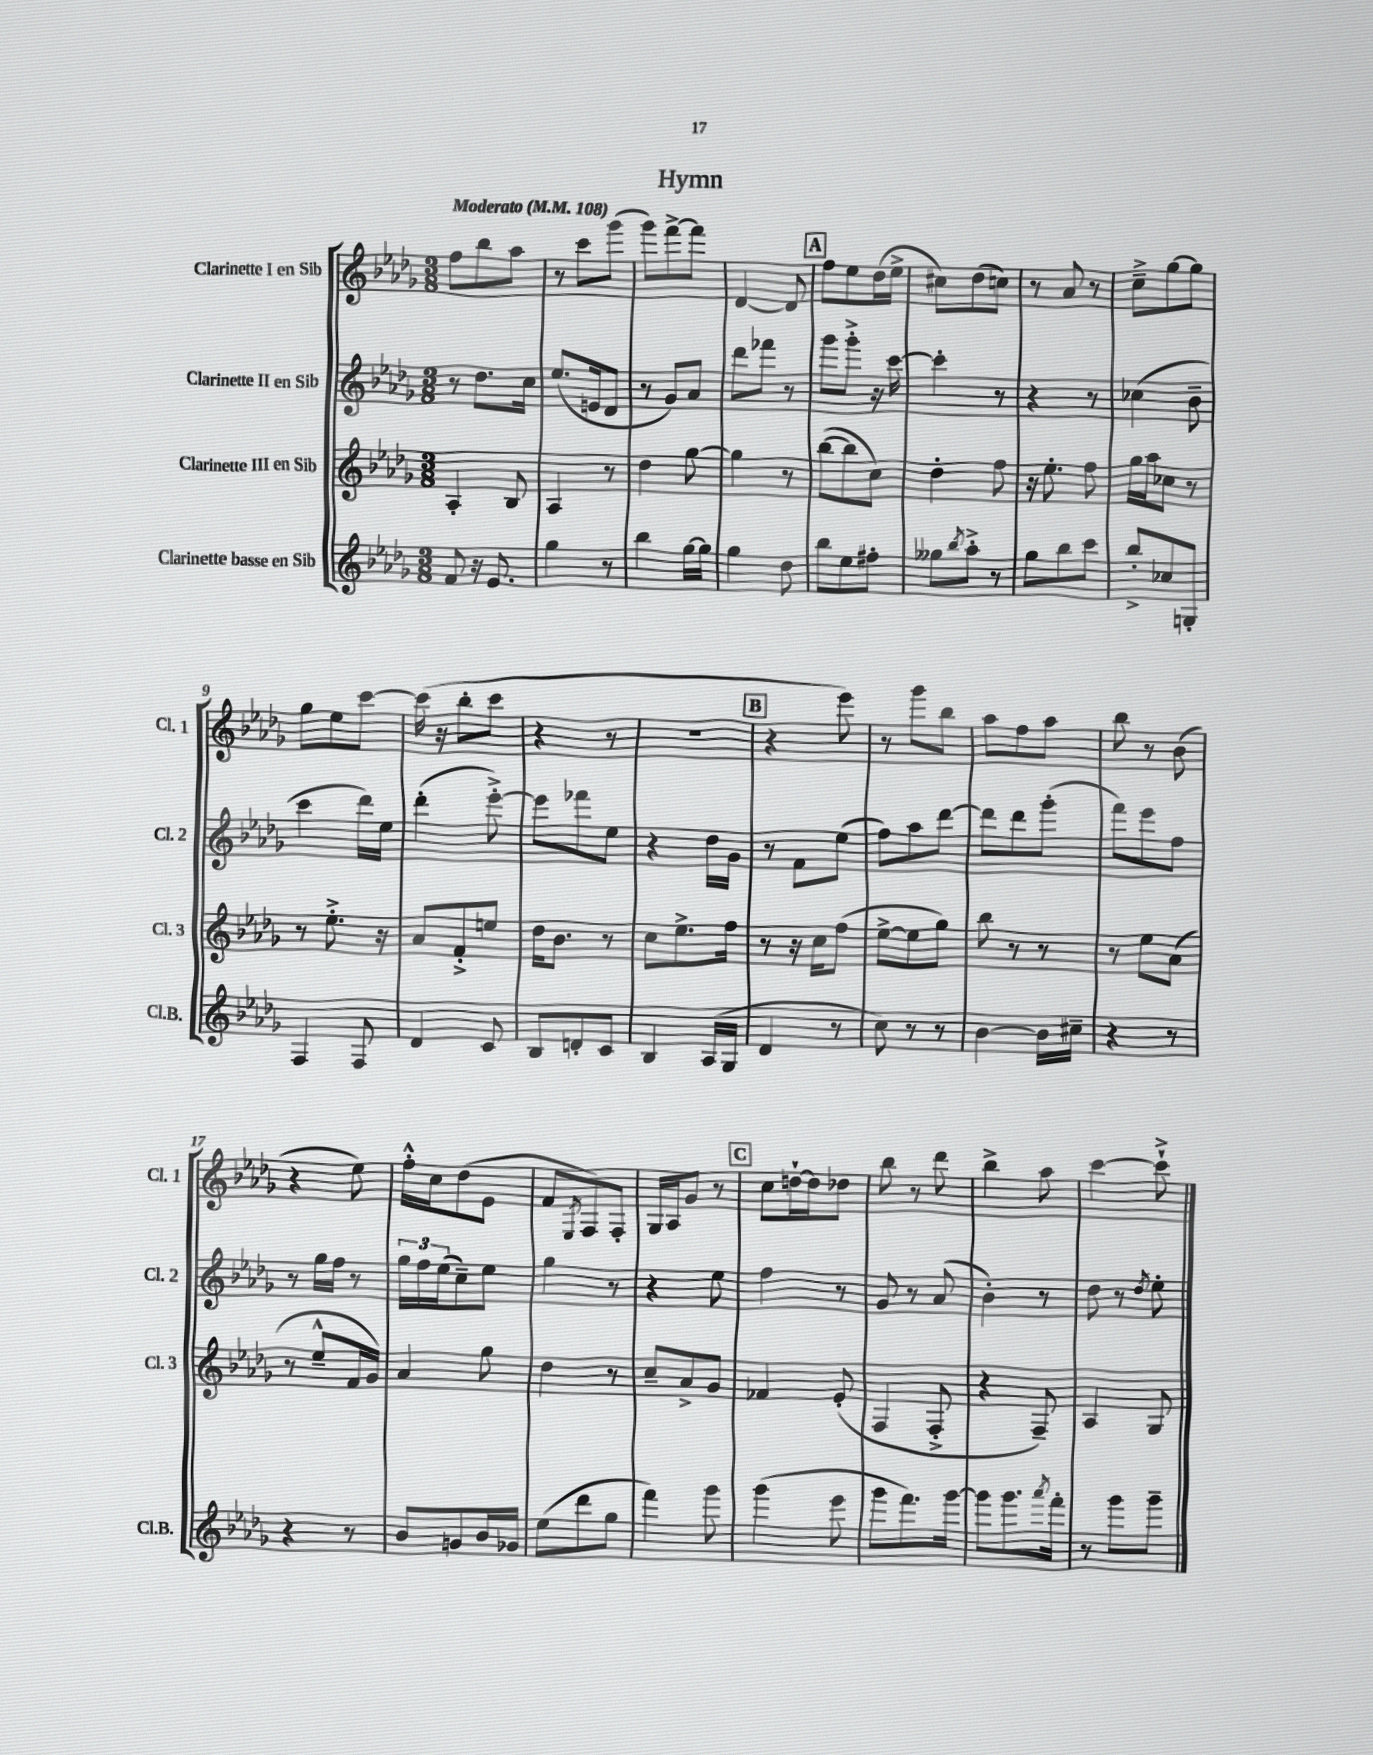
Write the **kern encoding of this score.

**kern	**kern	**kern	**kern
*staff4	*staff3	*staff2	*staff1
*clefG2	*clefG2	*clefG2	*clefG2
*k[b-e-a-d-g-]	*k[b-e-a-d-g-]	*k[b-e-a-d-g-]	*k[b-e-a-d-g-]
*M3/8	*M3/8	*M3/8	*M3/8
*MM108	*MM108	*MM108	*MM108
8f/	4A-'/	8r	8ff\L
16r	.	8.dd-\L	8bb-\
8.e-/	.	.	.
.	8B-/	.	8aa-\J
.	.	16cc\Jk	.
=	=	=	=
4gg-\	4A-/	(8.ee-/L	8r
.	.	.	8ccc\L
.	.	16e/k	.
8r	8r	8d-/J	(8ggg-\J
=	=	=	=
4bb-\	4dd-\	8r	8ggg-\L)
.	.	8g-/L)	[8fff^\
[16gg-\LL	[8gg-\	8a-/J	8fff\]J
16gg-\]JJ	.	.	.
=	=	=	=
4gg-\	4gg-\]	8ddd-\L	[4d-/
.	.	8fff-\J	.
8dd-\	8r	8r	8d-/]
=	=	=	=
8bb-\L	([8bb-\L	8ggg-\L	8ff\L
8ee-\	8bb-\]	8ggg-'^\J	8ee-\
8ff#'\J	8cc\J)	16r	(16dd-\L
.	.	[16ccc\	16ee-^\JJ
=	=	=	=
8gg--\L	4dd-'\	4ccc'\]	8cc#\L)
8qbb-/	.	.	.
8aa-'^\J	.	.	(8dd-\
8r	8ff\	8r	8cc\J)
=	=	=	=
8gg-\L	16r	4r	8r
.	8.ee-'\	.	.
8bb-\	.	.	8a-/
8ccc\J	8ff\	8r	8r
=	=	=	=
8bb-'^/L	16gg-\LL	(4cc-\	8cc~^\L
.	16aa-\J	.	.
8cc-/	8cc-\J	.	[8gg-\
8G'/J	8r	8b-~\	8gg-\]J
=	=	=	=
4F/	8r	4ccc\	8gg-\L
.	8.ee-'^\	.	8ee-\
8F/	.	16ddd-\LL)	[8ccc\J
.	16r	16ee-\JJ	.
=	=	=	=
4d-/	8a-/L	(4ddd-'\	(16ccc\]
.	.	.	16r
.	8f'^/	.	8bb-'\L
8c/	8ee/J	[8eee-'^\)	8ccc\J
=	=	=	=
8B-/L	16dd-\LK	8eee-\]L	4r
.	8.b-\J	.	.
8d'/	.	8fff-\	.
8c/J	8r	8ee-\J	8r
=	=	=	=
4B-/	8cc\L	4r	4.r
.	8.ee-^\	.	.
(16A-/LL	.	16dd-\LL	.
16G-/JJ	16ff\Jk	16g-\JJ	.
=	=	=	=
4d-/	8r	8r	4r
.	16r	8f\L	.
.	16cc\LK	.	.
8r	(8ff\J	(8ee-\J	8eee-\)
=	=	=	=
8cc\)	[8ee-^\L	8ff\L)	8r
8r	8ee-\]	8aa-\	8ggg-\L
8r	8gg-\J)	[8ddd-\J	8bb-\J
=	=	=	=
[4b-\	8bb-\	8ddd-\]L	8aa-\L
.	8r	8ddd-\	8ff\
16b-\]LL	8r	(8ggg-'\J	8aa-\J
16cc#~\JJ	.	.	.
=	=	=	=
4r	8r	8fff\L)	8bb-\
.	8ee-\L	8eee-\	8r
8r	(8a-\J	8ff\J	(8b-\
=	=	=	=
4r	8r	8r	4r
.	8ee-~^^/L	16gg-\LL	.
.	.	16ff\JJ	.
8r	16f/L	8r	8ee-\)
.	16g-/JJ)	.	.
=	=	=	=
8b-/L	4a-/	24gg-\LL	16ff'^^\LL
.	.	24ff\	.
.	.	.	16cc\J
.	.	(24ee-\J	.
8g/	.	8cc~\)	(8dd-\
16b-/L	8gg-\	8ee-\J	8e-\J
16g-/JJ	.	.	.
=	=	=	=
(8ee-\L	4dd-\	4gg-\	8f/L
.	.	.	8qE-/
8ddd-\	.	.	8F/)
8gg-\J	8r	8r	8F'/J
=	=	=	=
4fff\)	8cc~/L	4r	16G-/LL
.	.	.	16A-/J
.	8a-^/	.	8g-/J
8ggg-\	8g-/J	8ee-\	8r
=	=	=	=
(4ggg-\	4f-/	4ff\	8cc\L
.	.	.	[16dd`\L
.	.	.	16dd\]J
8eee-\	(8e-'/	8r	8dd-\J
=	=	=	=
8ggg-\L	4F/	8g-/	8bb-\
8.fff\)	.	8r	8r
.	8F'^/	(8a-/	8ddd-\
[16ggg-\Jk	.	.	.
=	=	=	=
8ggg-\]L	4r	4b-'\)	4bb-^\
8.ggg-\	.	.	.
.	8F~/)	8r	8aa-\
8qaaa-/	.	.	.
16fff'\Jk	.	.	.
=	=	=	=
8r	4A-/	8dd-\	[4ccc\
8ggg-\L	.	8r	.
.	.	8qdd-/	.
8ggg-~\J	8G-/	8ee-'\	8ccc`^\]
==	==	==	==
*-	*-	*-	*-
